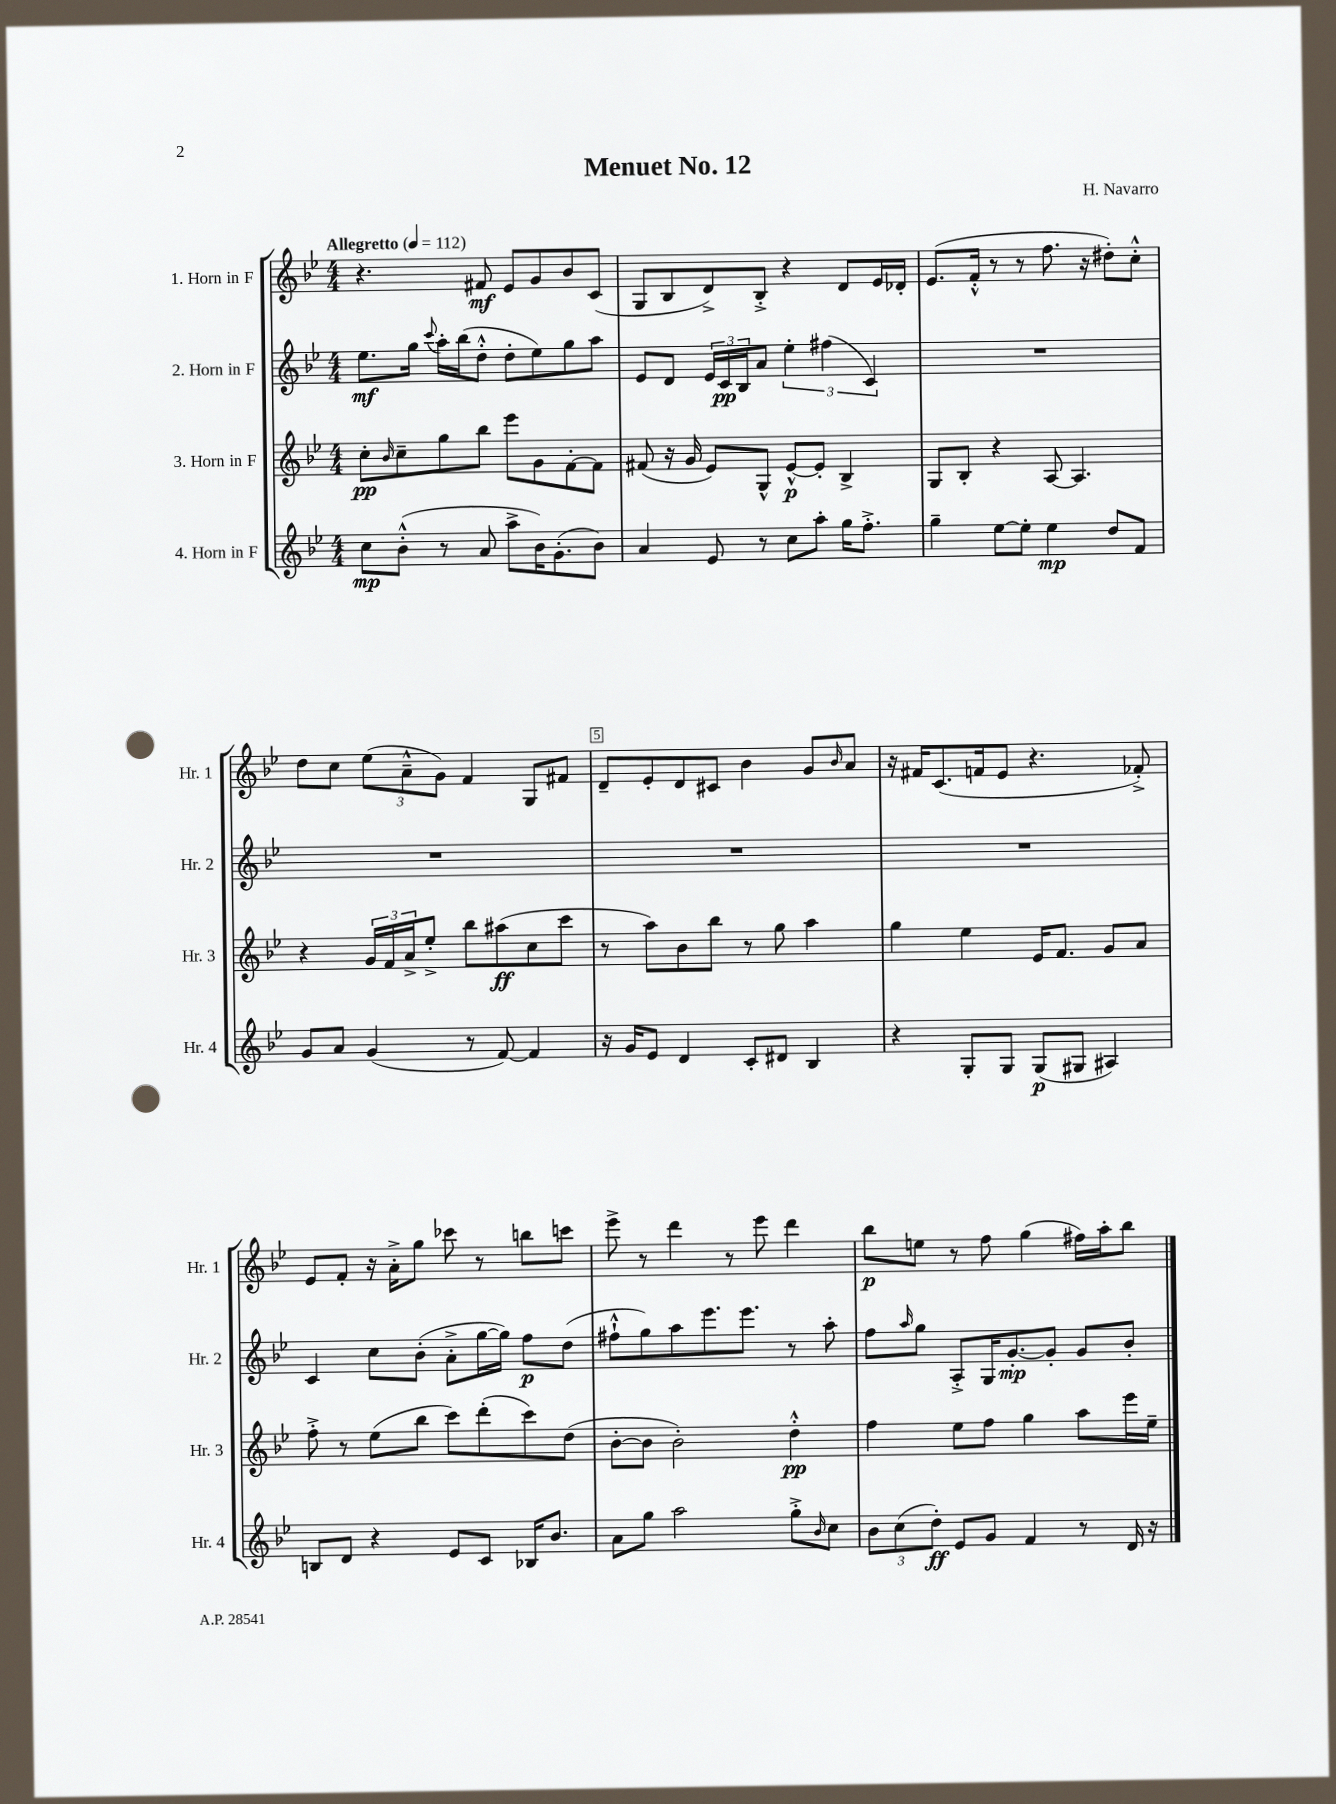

**kern	**dynam	**kern	**dynam	**kern	**dynam	**kern	**dynam
*part4	*part4	*part3	*part3	*part2	*part2	*part1	*part1
*staff4	*staff4	*staff3	*staff3	*staff2	*staff2	*staff1	*staff1
*I"4. Horn in F	*	*I"3. Horn in F	*	*I"2. Horn in F	*	*I"1. Horn in F	*
*I'Hr. 4	*	*I'Hr. 3	*	*I'Hr. 2	*	*I'Hr. 1	*
*clefG2	*	*clefG2	*	*clefG2	*	*clefG2	*
*k[b-e-]	*	*k[b-e-]	*	*k[b-e-]	*	*k[b-e-]	*
*M4/4	*	*M4/4	*	*M4/4	*	*M4/4	*
*MM112	*	*MM112	*	*MM112	*	*MM112	*
=1	=1	=1	=1	=1	=1	=1	=1
!	!	!	!	!	!	!LO:TX:a:B:t=Allegretto	!
8cc\L	mp	8cc'\L	pp	8.ee-\L	mf	4.r	.
.	.	16qqb-/	.	.	.	.	.
(8b-'^^\J	.	8cc~\	.	.	.	.	.
.	.	.	.	16gg\Jk	.	.	.
.	.	.	.	8qqccc/	.	.	.
8r	.	8gg\	.	16aa'\LL	.	.	.
.	.	.	.	(16bb-\J	.	.	.
8a/	.	8bb-\J	.	8dd'^^\J	.	8f#X/	mf
8aa^\L	.	8eee-\L	.	8dd'\L	.	8e-/L	.
16b-\K)	.	8g\	.	8ee-\)	.	8g/	.
(8.g'\	.	.	.	.	.	.	.
.	.	[8f'\	.	8gg\	.	8b-/	.
8b-\J)	.	8f\J]	.	8aa\J	.	(8c/J	.
=2	=2	=2	=2	=2	=2	=2	=2
4a/	.	(8f#X/	.	8e-/L	.	8G/L	.
.	.	16r	.	8d/J	.	8B-/	.
.	.	16g/	.	.	.	.	.
8e-/	.	8e-/L)	.	24e-/LL	.	8d^/)	.
.	.	.	.	24c/	pp	.	.
.	.	.	.	24B-/J	.	.	.
8r	.	8G^^/J	.	8a/J	.	8B-'^/J	.
8cc\L	.	[8e-^^/L	p	6ee-'\	.	4r	.
8aa'\J	.	8e-'/J]	.	.	.	.	.
.	.	.	.	(6ff#X\	.	.	.
16gg\KL	.	4B-^/	.	.	.	8d/L	.
8.ff'^\J	.	.	.	.	.	.	.
.	.	.	.	6c/)	.	.	.
.	.	.	.	.	.	16e-/L	.
.	.	.	.	.	.	16d-X'/JJ	.
=3	=3	=3	=3	=3	=3	=3	=3
4gg~\	.	8G/L	.	1r	.	(8.e-/L	.
.	.	8B-'/J	.	.	.	.	.
.	.	.	.	.	.	16f'^^/Jk	.
[8ee-\L	.	4r	.	.	.	8r	.
8ee-'\J]	.	.	.	.	.	8r	.
4ee-\	mp	[8A/	.	.	.	8.ff\	.
.	.	4.A/]	.	.	.	.	.
.	.	.	.	.	.	16r	.
8dd/L	.	.	.	.	.	8dd#X'\L)	.
8f/J	.	.	.	.	.	8cc'^^\J	.
!!LO:LB:g=z
=4	=4	=4	=4	=4	=4	=4	=4
8g/L	.	4r	.	1r	.	8dd\L	.
8a/J	.	.	.	.	.	8cc\J	.
(4g/	.	24g/LL	.	.	.	(12ee-\L	.
.	.	24f/	.	.	.	.	.
.	.	24a^/J	.	.	.	12a~^^\	.
.	.	8ee-'^/J	.	.	.	.	.
.	.	.	.	.	.	12g\J)	.
8r	.	8bb-\L	.	.	.	4f/	.
[8f/)	.	(8aa#X\	ff	.	.	.	.
4f/]	.	8cc\	.	.	.	8G/L	.
.	.	8ccc\J	.	.	.	8f#X/J	.
=5	=5	=5	=5	=5	=5	=5	=5
16r	.	8r	.	1r	.	8d~/L	.
16g/KL	.	.	.	.	.	.	.
8e-/J	.	8aa\L)	.	.	.	8e-'/	.
4d/	.	8b-\	.	.	.	8d/	.
.	.	8bb-\J	.	.	.	8c#X/J	.
8c'/L	.	8r	.	.	.	4b-\	.
8d#X/J	.	8gg\	.	.	.	.	.
4B-/	.	4aa\	.	.	.	8g/L	.
.	.	.	.	.	.	16qqb-/	.
.	.	.	.	.	.	8a/J	.
=6	=6	=6	=6	=6	=6	=6	=6
4r	.	4gg\	.	1r	.	16r	.
.	.	.	.	.	.	16f#X/KL	.
.	.	.	.	.	.	(8.c/	.
8G'/L	.	4ee-\	.	.	.	.	.
.	.	.	.	.	.	16fn/k	.
8G/J	.	.	.	.	.	8e-/J	.
(8G/L	p	16e-/KL	.	.	.	4.r	.
.	.	8.f/J	.	.	.	.	.
8G#X/J	.	.	.	.	.	.	.
4A#X/)	.	8g/L	.	.	.	.	.
.	.	8a/J	.	.	.	8f-X'^/)	.
!!LO:LB:g=z
=7	=7	=7	=7	=7	=7	=7	=7
8Bn/L	.	8ff'^\	.	4c/	.	8e-/L	.
8d/J	.	8r	.	.	.	8f'/J	.
4r	.	(8ee-\L	.	8cc\L	.	16r	.
.	.	.	.	.	.	16a'^\KL	.
.	.	8bb-\J	.	(8b-'\J	.	8gg\J	.
8e-/L	.	8ccc\L)	.	8a'^\L	.	8ccc-X\	.
8c/J	.	(8ddd'\	.	[16gg\L	.	8r	.
.	.	.	.	16gg\JJ])	.	.	.
16B-X/KL	.	8ccc\)	.	8ff\L	p	8bbn\L	.
8.b-/J	.	.	.	.	.	.	.
.	.	(8dd\J	.	(8dd\J	.	8cccn\J	.
=8	=8	=8	=8	=8	=8	=8	=8
8a\L	.	[8b-'\L	.	8ff#X`^^\L	.	8eee-^\	.
8gg\J	.	8b-\J]	.	8gg\)	.	8r	.
2aa\	.	2b-'\)	.	8aa\	.	4ddd\	.
.	.	.	.	8.eee-\	.	.	.
.	.	.	.	.	.	8r	.
.	.	.	.	8.eee-\J	.	.	.
.	.	.	.	.	.	8eee-\	.
8gg'^\L	.	4dd'^^\	pp	8r	.	4ddd\	.
16qqb-/	.	.	.	.	.	.	.
8cc\J	.	.	.	8aa'\	.	.	.
=9	=9	=9	=9	=9	=9	=9	=9
12b-\L	.	4ff\	.	8ff\L	.	8bb-\L	p
(12cc\	.	.	.	.	.	.	.
.	.	.	.	16qqaa/	.	.	.
.	.	.	.	8gg\J	.	8een\J	.
12dd'\J)	ff	.	.	.	.	.	.
8e-/L	.	8ee-\L	.	8A'^/L	.	8r	.
8g/J	.	8ff\J	.	16G/K	.	8ff\	.
.	.	.	.	[8.g'/	mp	.	.
4f/	.	4gg\	.	.	.	(4gg\	.
.	.	.	.	8g'/J]	.	.	.
8r	.	8aa\L	.	8g/L	.	16ff#X\LL)	.
.	.	.	.	.	.	16aa'\J	.
16d/	.	16eee-\L	.	8b-'/J	.	8bb-\J	.
16r	.	16ee-~\JJ	.	.	.	.	.
==	==	==	==	==	==	==	==
*-	*-	*-	*-	*-	*-	*-	*-
